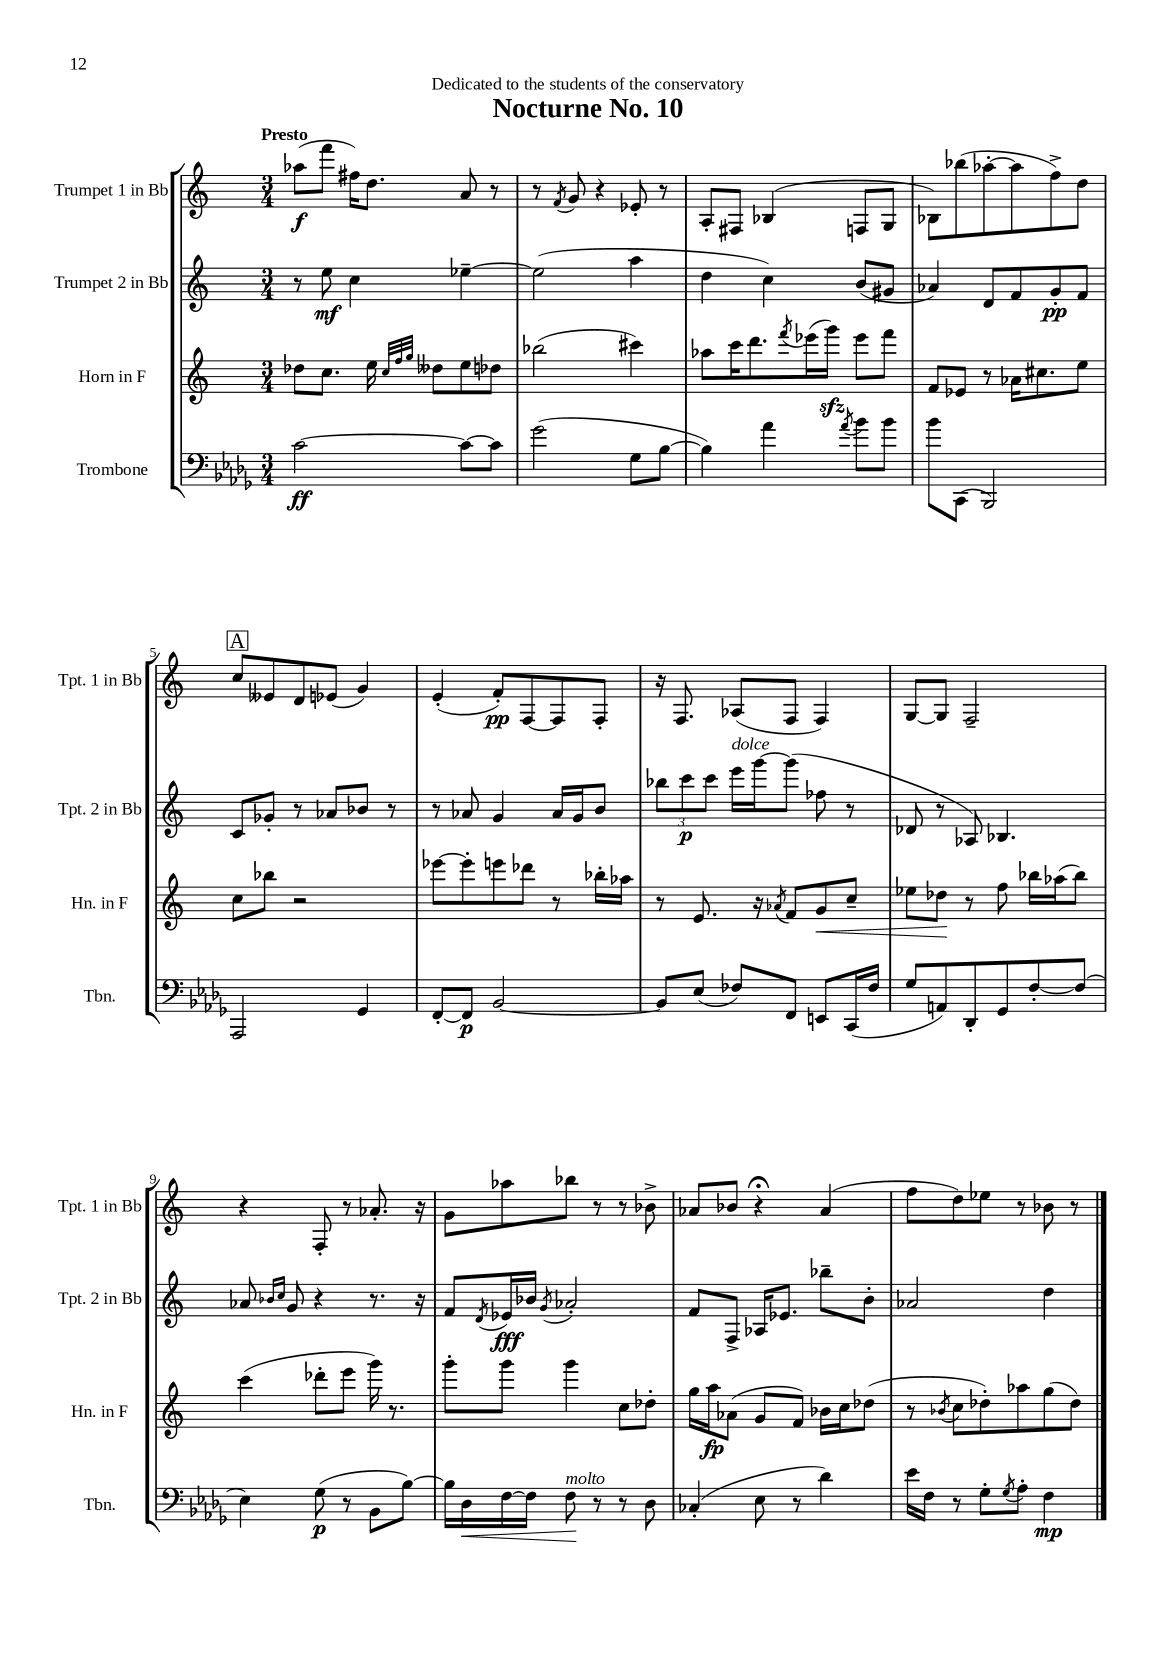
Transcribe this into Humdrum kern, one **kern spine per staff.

**kern	**kern	**kern	**kern
*staff4	*staff3	*staff2	*staff1
*clefF4	*clefG2	*clefG2	*clefG2
*k[b-e-a-d-g-]	*k[]	*k[]	*k[]
*M3/4	*M3/4	*M3/4	*M3/4
[2c	8dd-	8r	(8aa-
.	8.cc	8ee	8fff
.	.	4cc	16ff#)
.	16ee	.	8.dd
.	32qqcc	.	.
.	32qqff	.	.
.	32qqgg	.	.
.	8dd--	.	.
8c_	8ee	[4ee-~	8a
8c]	8dd-	.	8r
=	=	=	=
(2g-	(2bb-	(2ee-]	8r
.	.	.	8qf
.	.	.	8g
.	.	.	4r
8G-	4ccc#)	4aa	8e-'
[8B-	.	.	8r
=	=	=	=
4B-])	8aa-	4dd	8A'
.	16ccc	.	8F#
.	8.ddd	.	.
4a-	.	4cc)	(4B-
.	8qfff	.	.
.	(16eee-	.	.
.	16ggg)	.	.
8qa-	.	.	.
8b-	8eee-	(8b	8F
8b-	8fff	8g#	8G
=	=	=	=
8b-	8f	4a-)	8B-)
(8CC	8e-	.	(8bb-
2BBB-)	8r	8d	[8aa-'
.	16a-	8f	8aa-]
.	8.cc#	.	.
.	.	8g'	8ff^)
.	8ee	8f	8dd
=	=	=	=
2AAA-	8cc	8c	8cc
.	8bb-	8g-'	8e--
.	2r	8r	8d
.	.	8a-	(8e-
4GG-	.	8b-	4g)
.	.	8r	.
=	=	=	=
[8FF'	[8eee-	8r	(4e'
8FF]	8eee-']	8a-	.
[2BB-	8eee	4g	8f')
.	8ddd-	.	[8F
.	8r	16a-	8F]
.	.	16g	.
.	16bb-'	8b	8F'
.	16aa-	.	.
=	=	=	=
8BB-]	8r	12bb-	16r
.	.	.	8.F
.	.	12ccc	.
(8E-	8.e	.	.
.	.	12ccc	.
8F-)	.	16eee	(8A-
.	16r	[16ggg	.
.	8qa-	.	.
8FF	8f	(8ggg]	8F
8EE	8g	8ff-	4F)
(16CC	8cc~	8r	.
16F-	.	.	.
=	=	=	=
8G-	8ee-	8d-	[8G
8AA)	8dd-	8r	8G]
8DD-'	8r	8A-)	2F~
8GG-	8ff	4.B-	.
[8F'	16bb-	.	.
.	(16aa-	.	.
(8F]	8bb-)	.	.
=	=	=	=
4E-)	(4ccc	8a-	4r
.	.	16qqb-	.
.	.	16qqcc	.
.	.	8g	.
(8G-	8ddd-'	4r	8F'
8r	8eee	.	8r
8BB-	16ggg)	8.r	8.a-'
.	8.r	.	.
[8B-)	.	.	.
.	.	16r	16r
=	=	=	=
16B-]	8ggg'	8f	8g
16D-	.	.	.
.	.	8qd	.
[16F	8ggg	16e-	8aa-
16F]	.	16b-	.
.	.	8qg	.
8F	4ggg	2a-'	8bb-
8r	.	.	8r
8r	8cc	.	8r
8D-	8dd-'	.	8b-^
=	=	=	=
(4C-'	16gg	8f	8a-
.	16aa	.	.
.	(8a-	8F^	8b-
8E-	8g	16A-	4r;
.	.	8.e-	.
8r	8f)	.	.
4d-)	16b-	8bb-~	(4a-
.	16cc	.	.
.	(8dd-	8b'	.
=	=	=	=
16e-	8r	2a-	8ff
16F	.	.	.
.	8qb-	.	.
8r	8cc	.	8dd)
8G-'	8dd-')	.	8ee-
8qG-	.	.	.
8A-'	8aa-	.	8r
4F	(8gg	4dd	8b-
.	8dd-)	.	8r
==	==	==	==
*-	*-	*-	*-
